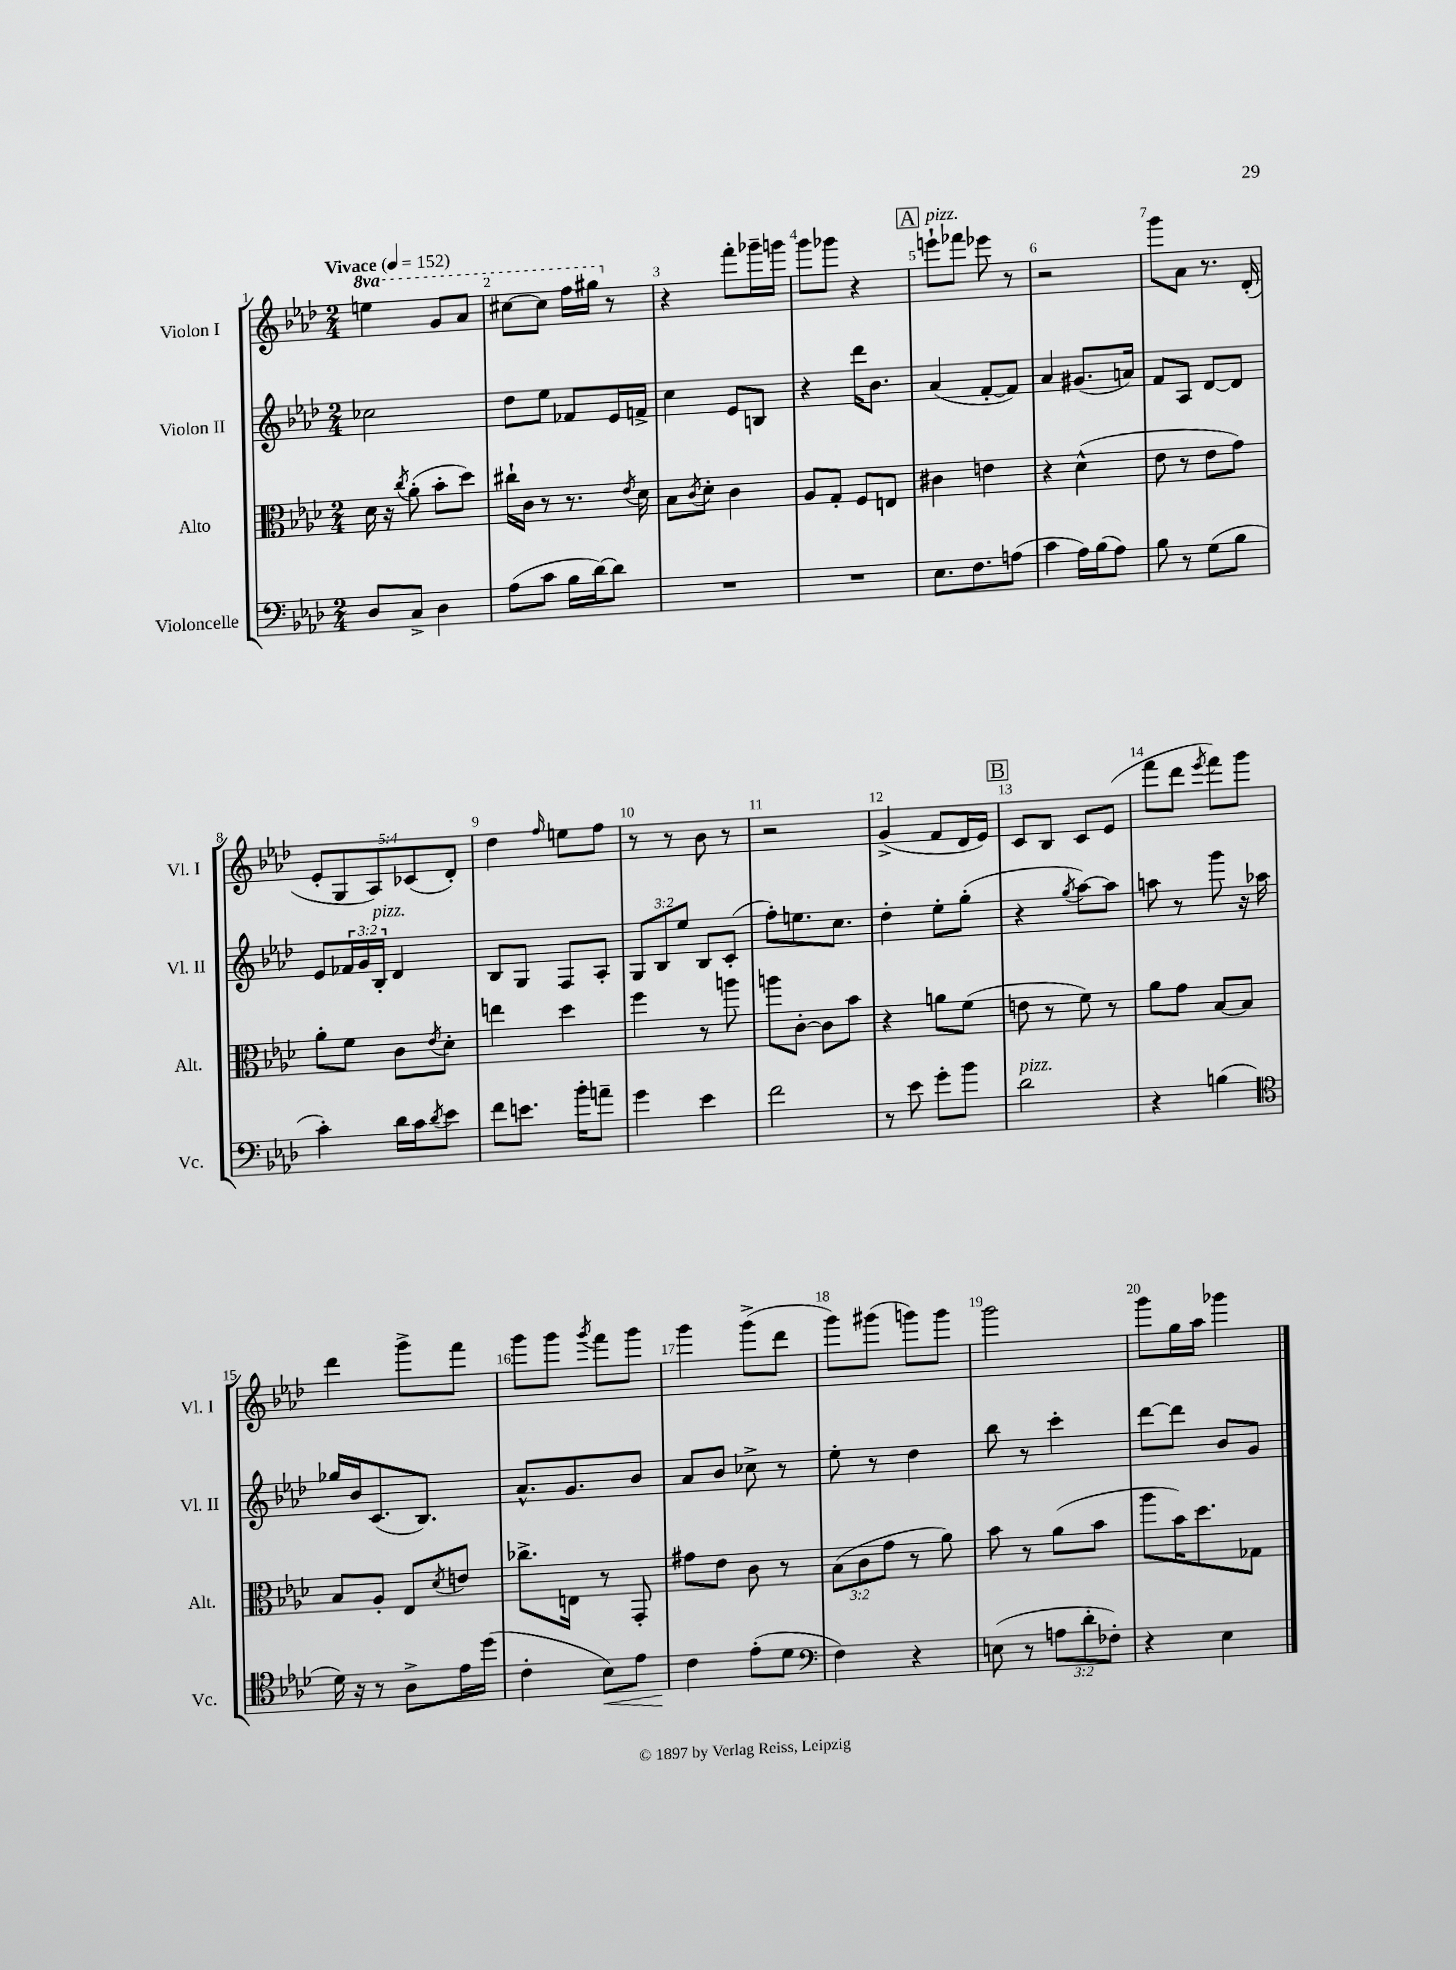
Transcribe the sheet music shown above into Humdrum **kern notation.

**kern	**dynam	**kern	**kern	**kern
*part4	*part4	*part3	*part2	*part1
*staff4	*staff4	*staff3	*staff2	*staff1
*I"Violoncelle	*	*I"Alto	*I"Violon II	*I"Violon I
*I'Vc.	*	*I'Alt.	*I'Vl. II	*I'Vl. I
*clefF4	*	*clefC3	*clefG2	*clefG2
*k[b-e-a-d-]	*	*k[b-e-a-d-]	*k[b-e-a-d-]	*k[b-e-a-d-]
*M2/4	*	*M2/4	*M2/4	*M2/4
*MM152	*	*MM152	*MM152	*MM152
*	*	*	*	*8va
=1	=1	=1	=1	=1
!	!	!	!	!LO:TX:a:B:t=Vivace
8D-/L	.	16d-\	2cc-X\	4eeen\
.	.	16r	.	.
.	.	8qcc/	.	.
8C^/J	.	(8a-'\	.	.
4D-\	.	8b-'\L	.	8gg/L
.	.	8dd-\J)	.	8aa-/J
=2	=2	=2	=2	=2
(8A-\L	.	16cc#X`\LL	8dd-\L	[8ccc#X\L
.	.	16c\JJ	.	.
8c\J	.	8r	8ee-\J	8ccc#\J]
16B-\LL	.	8.r	8f-X/L	16fff\LL
[16d-\J)	.	.	.	16ggg#X\JJ
*	*	*	*	*X8va
8d-\J]	.	.	16e-/L	8r
.	.	8qe-/	.	.
.	.	16d-\	16fn^/JJ	.
=3	=3	=3	=3	=3
2r	.	8B-\L	4cc\	4r
.	.	8qc/	.	.
.	.	8d-'\J	.	.
.	.	4c\	8e-/L	8fff'\L
.	.	.	8Bn/J	16ggg-X~\L
.	.	.	.	16gggn\JJ
=4	=4	=4	=4	=4
2r	.	8A-/L	4r	8ggg\L
.	.	8G'/J	.	8ggg-X\J
.	.	8F/L	16ddd-\KL	4r
.	.	.	8.b-\J	.
.	.	8En/J	.	.
!!LO:REH:place=s1:t=A
=5	=5	=5	=5	=5
!	!	!	!	!LO:TX:a:i:t=pizz.
8.E-\L	.	4c#X\	(4a-/	8eeen`\L
.	.	.	.	8fff-X\J
8.F\	.	.	.	.
.	.	4en\	[8f'/L	8eee-X\
(8An\J	.	.	8f/J])	8r
=6	=6	=6	=6	=6
4c\	.	4r	4a-/	2r
16A-\LL)	.	(4d-^^\	(8.g#X/L	.
(16B-\J	.	.	.	.
8A-\J)	.	.	.	.
.	.	.	16an/Jk)	.
=7	=7	=7	=7	=7
8B-\	.	8e-\	8f/L	8ggg\L
8r	.	8r	8A-/J	8a-\J
(8G\L	.	8e-\L	[8d-/L	8.r
8B-\J	.	8g\J)	8d-/J]	.
.	.	.	.	(16d-'/
!!LO:LB:g=z
=8	=8	=8	=8	=8
4c'\)	.	8a-'\L	8e-/L	10e-'/L
.	.	.	.	10G/
.	.	8f\J	24f-X/L	.
.	.	.	24g/	.
.	.	.	.	10A-/)
!	!	!	!LO:TX:a:i:t=pizz.	!
.	.	.	24B-'/JJ	.
16d-\LL	.	8c\L	4d-/	.
.	.	.	.	(10c-X/
16c\J	.	.	.	.
8qd-/	.	8qe-/	.	.
8e-\J	.	8d-'\J	.	.
.	.	.	.	10d-'/J)
=9	=9	=9	=9	=9
8f\L	.	4een\	8B-/L	4dd-\
8.en\J	.	.	8G/J	.
.	.	.	.	16qqff/
.	.	4dd-\	8F/L	8een\L
16b-'\KL	.	.	.	.
8an~\J	.	.	8A-'/J	8ff\J
=10	=10	=10	=10	=10
4g\	.	4ff\	12G/L	8r
.	.	.	12B-/	.
.	.	.	.	8r
.	.	.	12ee-/J	.
4e-\	.	8r	8B-/L	8b-\
.	.	8aan\	(8c'/J	8r
=11	=11	=11	=11	=11
2f\	.	8aan\L	8ff'\L)	2r
.	.	[8c'\J	8.een\	.
.	.	8c\L]	.	.
.	.	.	8.cc\J	.
.	.	8b-\J	.	.
=12	=12	=12	=12	=12
8r	.	4r	4dd-'\	(4g^/
8e-\	.	.	.	.
8g'\L	.	8an\L	8ee-'\L	8f/L
8b-\J	.	(8f\J	(8gg'\J	16d-/L
.	.	.	.	16e-/JJ)
!!LO:REH:place=s1:t=B
=13	=13	=13	=13	=13
!LO:TX:a:i:t=pizz.	!	!	!	!
2d-\	.	8en\	4r	8c/L
.	.	8r	.	8B-/J
.	.	.	8qgg/	.
.	.	8f\)	[8aa-\L)	8c/L
.	.	8r	8aa-\J]	(8e-/J
=14	=14	=14	=14	=14
4r	.	8a-\L	8aan\	8fff\L
.	.	8g\J	8r	8ddd-\J
.	.	.	.	8qeee-/
(4Bn\	.	[8B-/L	8ggg\	8fff\L)
.	.	8B-/J]	16r	8ggg\J
.	.	.	16aa-X\	.
!!LO:LB:g=z
=15	=15	=15	=15	=15
*clefC4	*	*	*	*
16d-\)	.	8B-/L	16gg-X/LL	4ddd-\
16r	.	.	16b-/J	.
8r	.	8A-'/J	(8.c/	.
8A-^\L	.	8E-/L	.	8ggg^\L
.	.	.	8.B-/J)	.
.	.	8qd-/	.	.
16e-\L	.	8en/J	.	8fff\J
(16dd-\JJ	.	.	.	.
=16	=16	=16	=16	=16
4c'\	.	8.cc-X^\L	8.a-^^/L	8ggg\L
.	.	.	.	8ggg\J
.	.	16En\Jk	8.g/	.
.	.	.	.	8qggg/
!	!LO:HP:b	!	!	!
8B-\L)	<	8r	.	8fff\L
8e-\J	.	8GG'/	8b-/J	8ggg\J
=17	=17	=17	=17	=17
4c\	.	8g#X\L	8a-/L	4ggg\
.	.	8e-\J	8b-/J	.
(8e-'\L	[	8c\	8cc-X^\	(8ggg^\L
8d-\J	.	8r	8r	8ddd-\J
=18	=18	=18	=18	=18
*clefF4	*	*	*	*
4F\)	.	(12B-\L	8ee-'\	8ggg\L)
.	.	12c\	.	.
.	.	.	8r	(8ggg#X\J
.	.	12g\J	.	.
4r	.	8r	4dd-\	8gggn\L)
.	.	8a-\)	.	8ggg\J
=19	=19	=19	=19	=19
(8En\	.	8b-\	8bb-\	2ggg\
8r	.	8r	8r	.
12An\L	.	(8a-\L	4ccc'\	.
12d-'\	.	.	.	.
.	.	8b-\J	.	.
12F-X'\J)	.	.	.	.
=20	=20	=20	=20	=20
4r	.	8aa-\L	[8ddd-\L	8ggg\L
.	.	16b-\K)	8ddd-\J]	16gg\L
.	.	8.dd-\	.	16aa-\JJ
4E-\	.	.	8b-/L	4ggg-X\
.	.	8G-X\J	8g/J	.
==	==	==	==	==
*-	*-	*-	*-	*-
